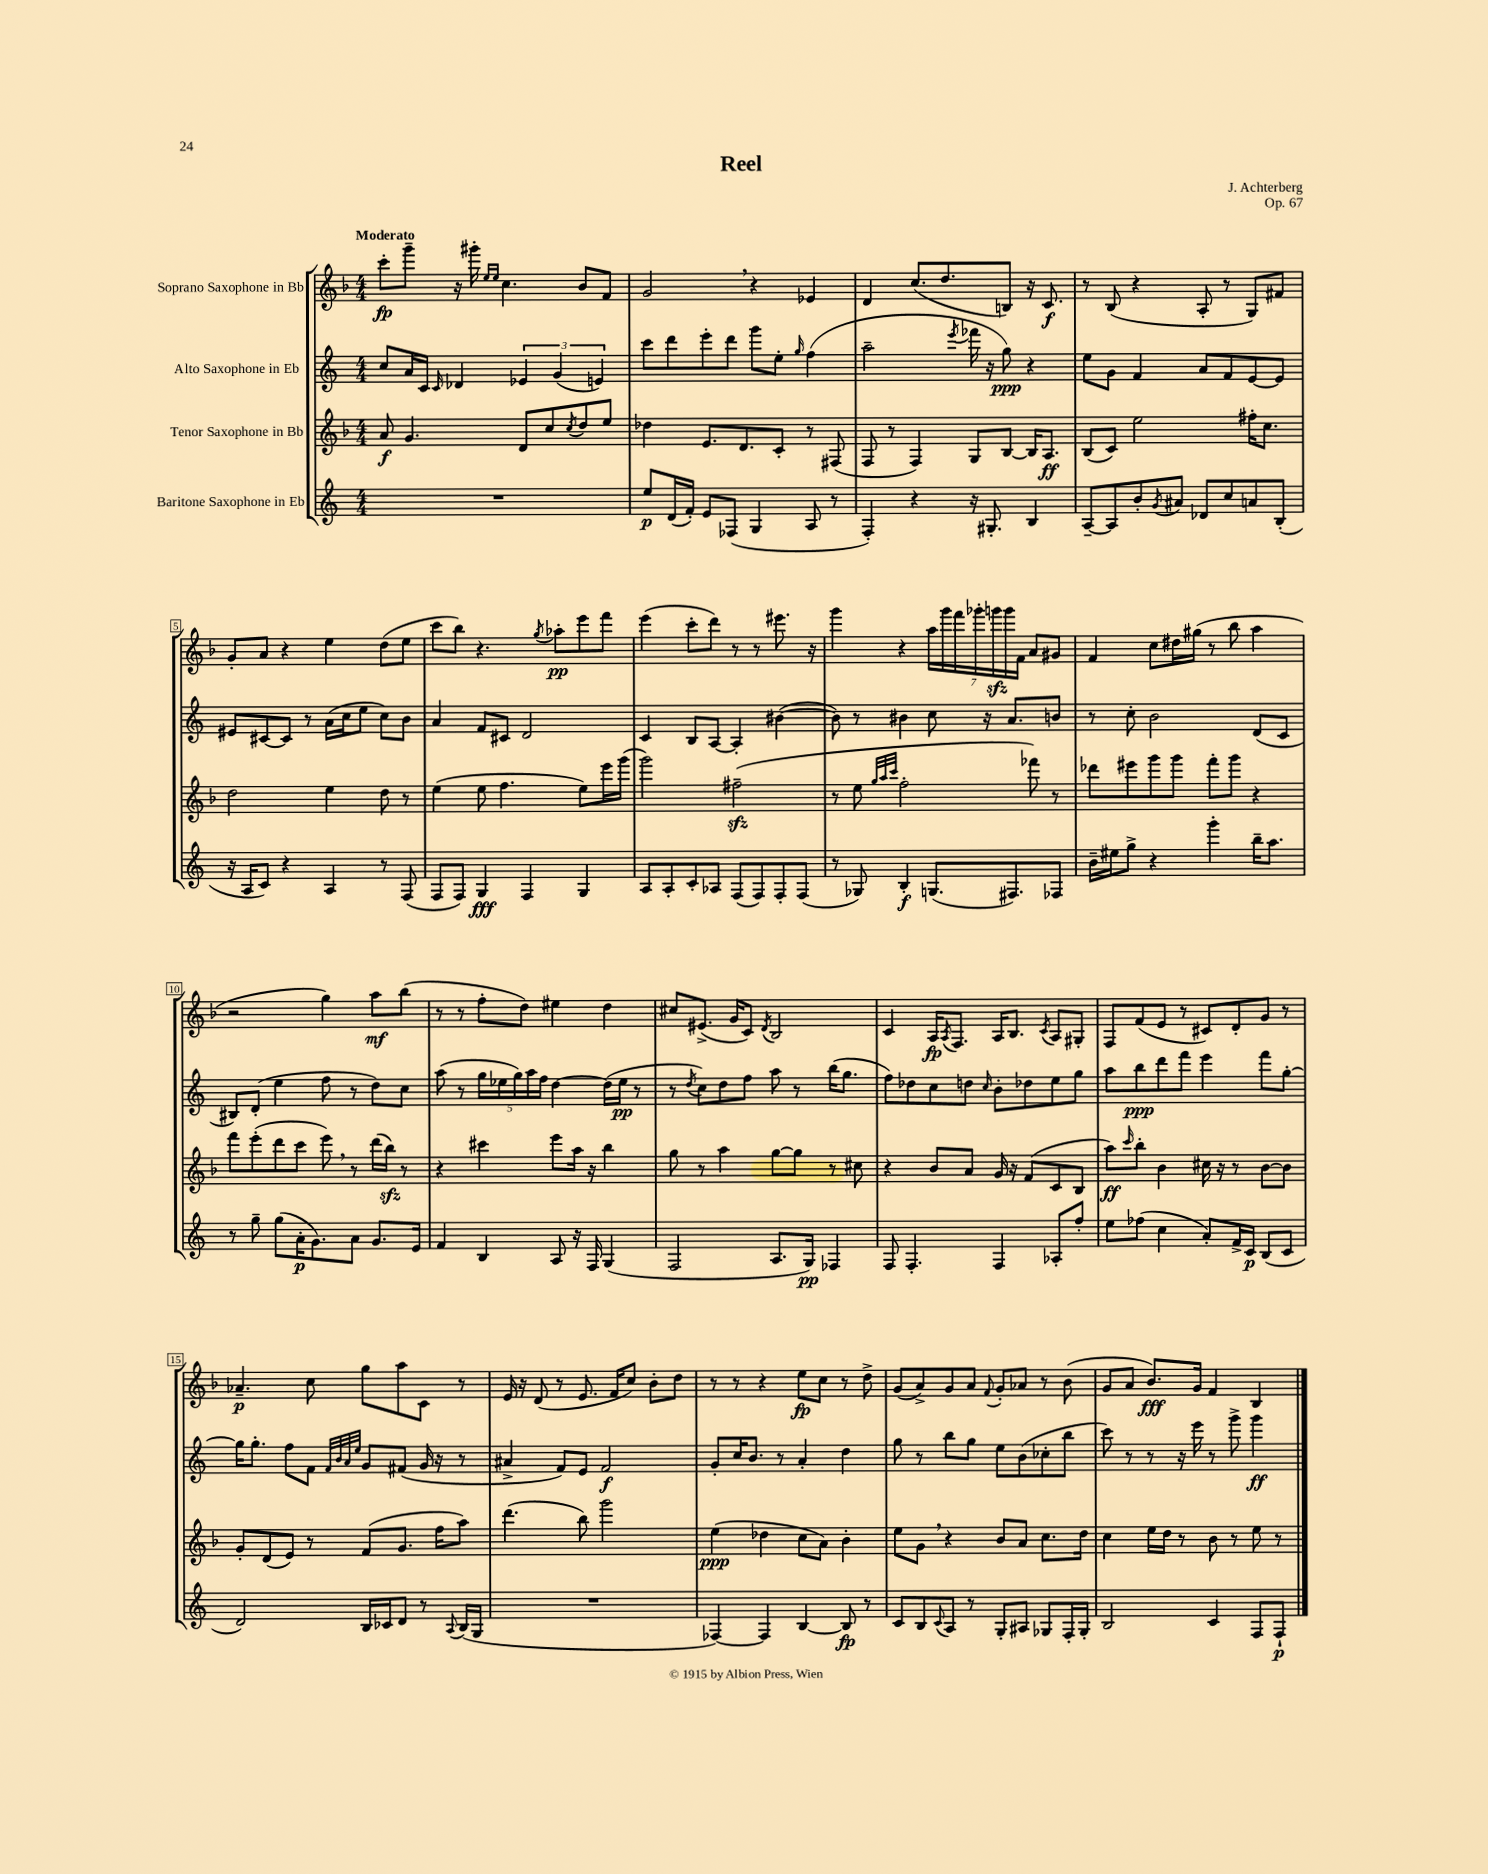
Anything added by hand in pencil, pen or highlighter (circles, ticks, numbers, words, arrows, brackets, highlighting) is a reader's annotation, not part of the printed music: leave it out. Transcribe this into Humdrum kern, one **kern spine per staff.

**kern	**kern	**kern	**kern
*staff4	*staff3	*staff2	*staff1
*clefG2	*clefG2	*clefG2	*clefG2
*k[]	*k[b-]	*k[]	*k[b-]
*M4/4	*M4/4	*M4/4	*M4/4
1r	8a	8cc	8ccc'
.	4.g	16a	8ggg~
.	.	16c	.
.	.	16qqc	.
.	.	4d-	16r
.	.	.	16ggg#'
.	.	.	16qqee
.	.	.	16qqee
.	.	.	4.cc
.	8d	6e-	.
.	8cc	.	.
.	.	(6g	.
.	8qcc	.	.
.	8dd	.	8b-
.	.	6e)	.
.	8ee	.	8f
=	=	=	=
8ee	4dd-	8ccc	2g
(16d	.	8ddd	.
16f')	.	.	.
8e	8.e	8eee'	.
(8F-	.	8ddd	.
.	8.d	.	.
4G	.	8ggg	4r
.	8c'	8ee'	.
.	.	16qqgg	.
8A	8r	(4ff	4e-
8r	(8F#	.	.
=	=	=	=
4F')	8F	2aa~	4d
.	8r	.	.
4r	4F)	.	(8.cc
.	.	.	8.dd
.	.	8qeee	.
16r	8G	16fff-	.
8.G#'	.	16r	.
.	[8B-	8gg)	8B)
4B	16B-]	4r	16r
.	8.A	.	8.c
=	=	=	=
[8A~	(8B-	8ee	8r
8A]	8c)	8g	(8B-
8b'	2ee	4f	4r
8qg	.	.	.
8a#	.	.	.
8d-	.	8a	8A'
8cc	.	8f	8r
8a	16ff#'	[8e	8G)
.	8.cc	.	.
(8B'	.	8e]	8f#
=	=	=	=
16r	2dd	8e#	8g'
16A	.	.	.
8c)	.	[8c#	8a
4r	.	8c#]	4r
.	.	8r	.
4A	4ee	(16a	4ee
.	.	16cc	.
.	.	8ee	.
8r	8dd	8cc)	(8dd
(8F	8r	8b	8ee
=	=	=	=
8F	(4ee	4a	8ccc
8F)	.	.	8bb-)
4G	8ee	8f	4.r
.	4.ff	8c#	.
4F	.	2d	.
.	.	.	8qgg
.	.	.	8aa-'
4G	8ee)	.	8eee
.	16eee	.	8fff
.	(16ggg	.	.
=	=	=	=
8A	2ggg)	4c	(4eee
8A'	.	.	.
8c'	.	8B	8ccc'
8A-	.	[8A	8ddd)
(8F	(2ff#~	4A']	8r
8F)	.	.	8r
8F'	.	([4b#	8.eee#
(8F	.	.	.
.	.	.	16r
=	=	=	=
8r	8r	8b#])	4ggg
8G-)	8ee	8r	.
.	32qqgg	.	.
.	32qqaa	.	.
.	32qqccc	.	.
4B'	2ff'	4b#	4r
(8.G	.	8cc	28aa
.	.	.	28ggg
.	.	.	28fff
.	.	.	28ggg-'
.	.	16r	.
.	.	.	28ggg
.	.	.	28ggg
8.F#)	.	8.a	.
.	.	.	28f
.	8fff-)	.	8a
8F-	8r	8b	8g#
=	=	=	=
16b~	8ddd-	8r	4f
16ee#	.	.	.
8gg^	8eee#	8cc'	.
4r	8ggg	2b	8cc
.	8ggg	.	16dd#
.	.	.	(16gg#
4ggg'	8fff'	.	8r
.	8ggg	.	8bb-
16bb~	4r	(8d	4aa
8.aa	.	.	.
.	.	8c	.
=	=	=	=
8r	8fff	8B#)	2r
8gg~	(8eee'	(8d'	.
(8gg	8ddd	4ee	.
16a'	8ccc	.	.
8.g)	.	.	.
.	8eee)	8ff	4gg)
8a	8r	8r	.
8.g	(16ddd	8dd)	8aa
.	16bb-)	.	.
.	8r	8cc	(8bb-
16e	.	.	.
=	=	=	=
4f	4r	(8aa	8r
.	.	8r	8r
4B	4ccc#	20gg	8ff'
.	.	20ee-	.
.	.	20gg)	.
.	.	.	8dd)
.	.	20aa	.
.	.	20ff	.
8A	8eee	[4dd	4ee#
16r	16aa	.	.
16F	16r	.	.
(4G	4bb-	(16dd]	4dd
.	.	16ee-	.
.	.	8r	.
=	=	=	=
2F	8gg	8r	8cc#
.	.	8qdd	.
.	8r	8cc)	(8.e#^
.	4aa	8dd	.
.	.	.	16g
.	.	8ff	8c)
.	.	.	8qd
8.A	[8gg	8aa	2B-
.	8gg]	8r	.
16G)	.	.	.
4F-	8r	(16bb	.
.	.	8.gg	.
.	8cc#	.	.
=	=	=	=
8F	4r	8ff)	4c
4.F'	.	8dd-	.
.	8b-	8cc	16A
.	.	.	8qA
.	.	.	8.F
.	8a	8dd	.
.	.	16qqcc	.
4F	16g	8b'	16A
.	16r	.	8.B-
.	(8f	8dd-	.
.	.	.	8qc
8A-'	8c	8ee	8A
8ff'	8B-	8gg	8G#'
=	=	=	=
8ee	8aa)	8aa	8F
.	16qqccc	.	.
(8ff-	8bb-'	8bb	(8f
4cc	4b-	8ddd	8e
.	.	8fff	8r
8a')	16cc#	4eee	8c#)
.	16r	.	.
16f^	8r	.	8d'
16c	.	.	.
(8B	[8b-	8fff	8g
8c	8b-]	[8gg'	8r
=	=	=	=
2d)	8g'	16gg]	4.a-~
.	.	8.gg'	.
.	(8d	.	.
.	8e)	8ff	.
.	8r	8f	8cc
.	.	32qqf	.
.	.	32qqb	.
.	.	32qqa	.
.	.	32qqee	.
16B	(8f	8g	8gg
16c-	.	.	.
8d	8.g	(8f#	8aa
8r	.	16g	8c
.	16ff	16r	.
8qqA	.	.	.
(16B	8aa)	8r	8r
16G	.	.	.
=	=	=	=
1r	(4.ddd	4a#^	16e
.	.	.	16r
.	.	.	(8d
.	.	8f)	8r
.	8bb-)	8e	8.e
.	2ggg	2f	.
.	.	.	16f
.	.	.	8cc)
.	.	.	8b-'
.	.	.	8dd
=	=	=	=
[4F-)	(4ee	8g'	8r
.	.	16cc	8r
.	.	8.b	.
4F-]	4dd-	.	4r
.	.	8r	.
[4B	8cc	4a'	8ee
.	8a)	.	8cc
8B]	4b-'	4dd	8r
8r	.	.	8dd^
=	=	=	=
8c	8ee	8gg	(8g
8B	8g	8r	8a^)
8qqc	.	.	.
8A	4r	8bb	8g
8r	.	8gg	8a
.	.	.	8qqf
8G'	8b-	8ee	8g'
8A#	8a	(8b	8a-
8G-	8.cc	8cc-'	8r
16F'	.	8bb	(8b-
16G-'	16dd	.	.
=	=	=	=
2B	4cc	8ccc)	8g
.	.	8r	8a
.	16ee	8r	8.b-)
.	16dd	.	.
.	8r	16r	.
.	.	16eee	16g
4c	8b-	8r	4f
.	8r	8ggg^	.
8F	8ee	4ggg	4B-
8F`	8r	.	.
==	==	==	==
*-	*-	*-	*-
